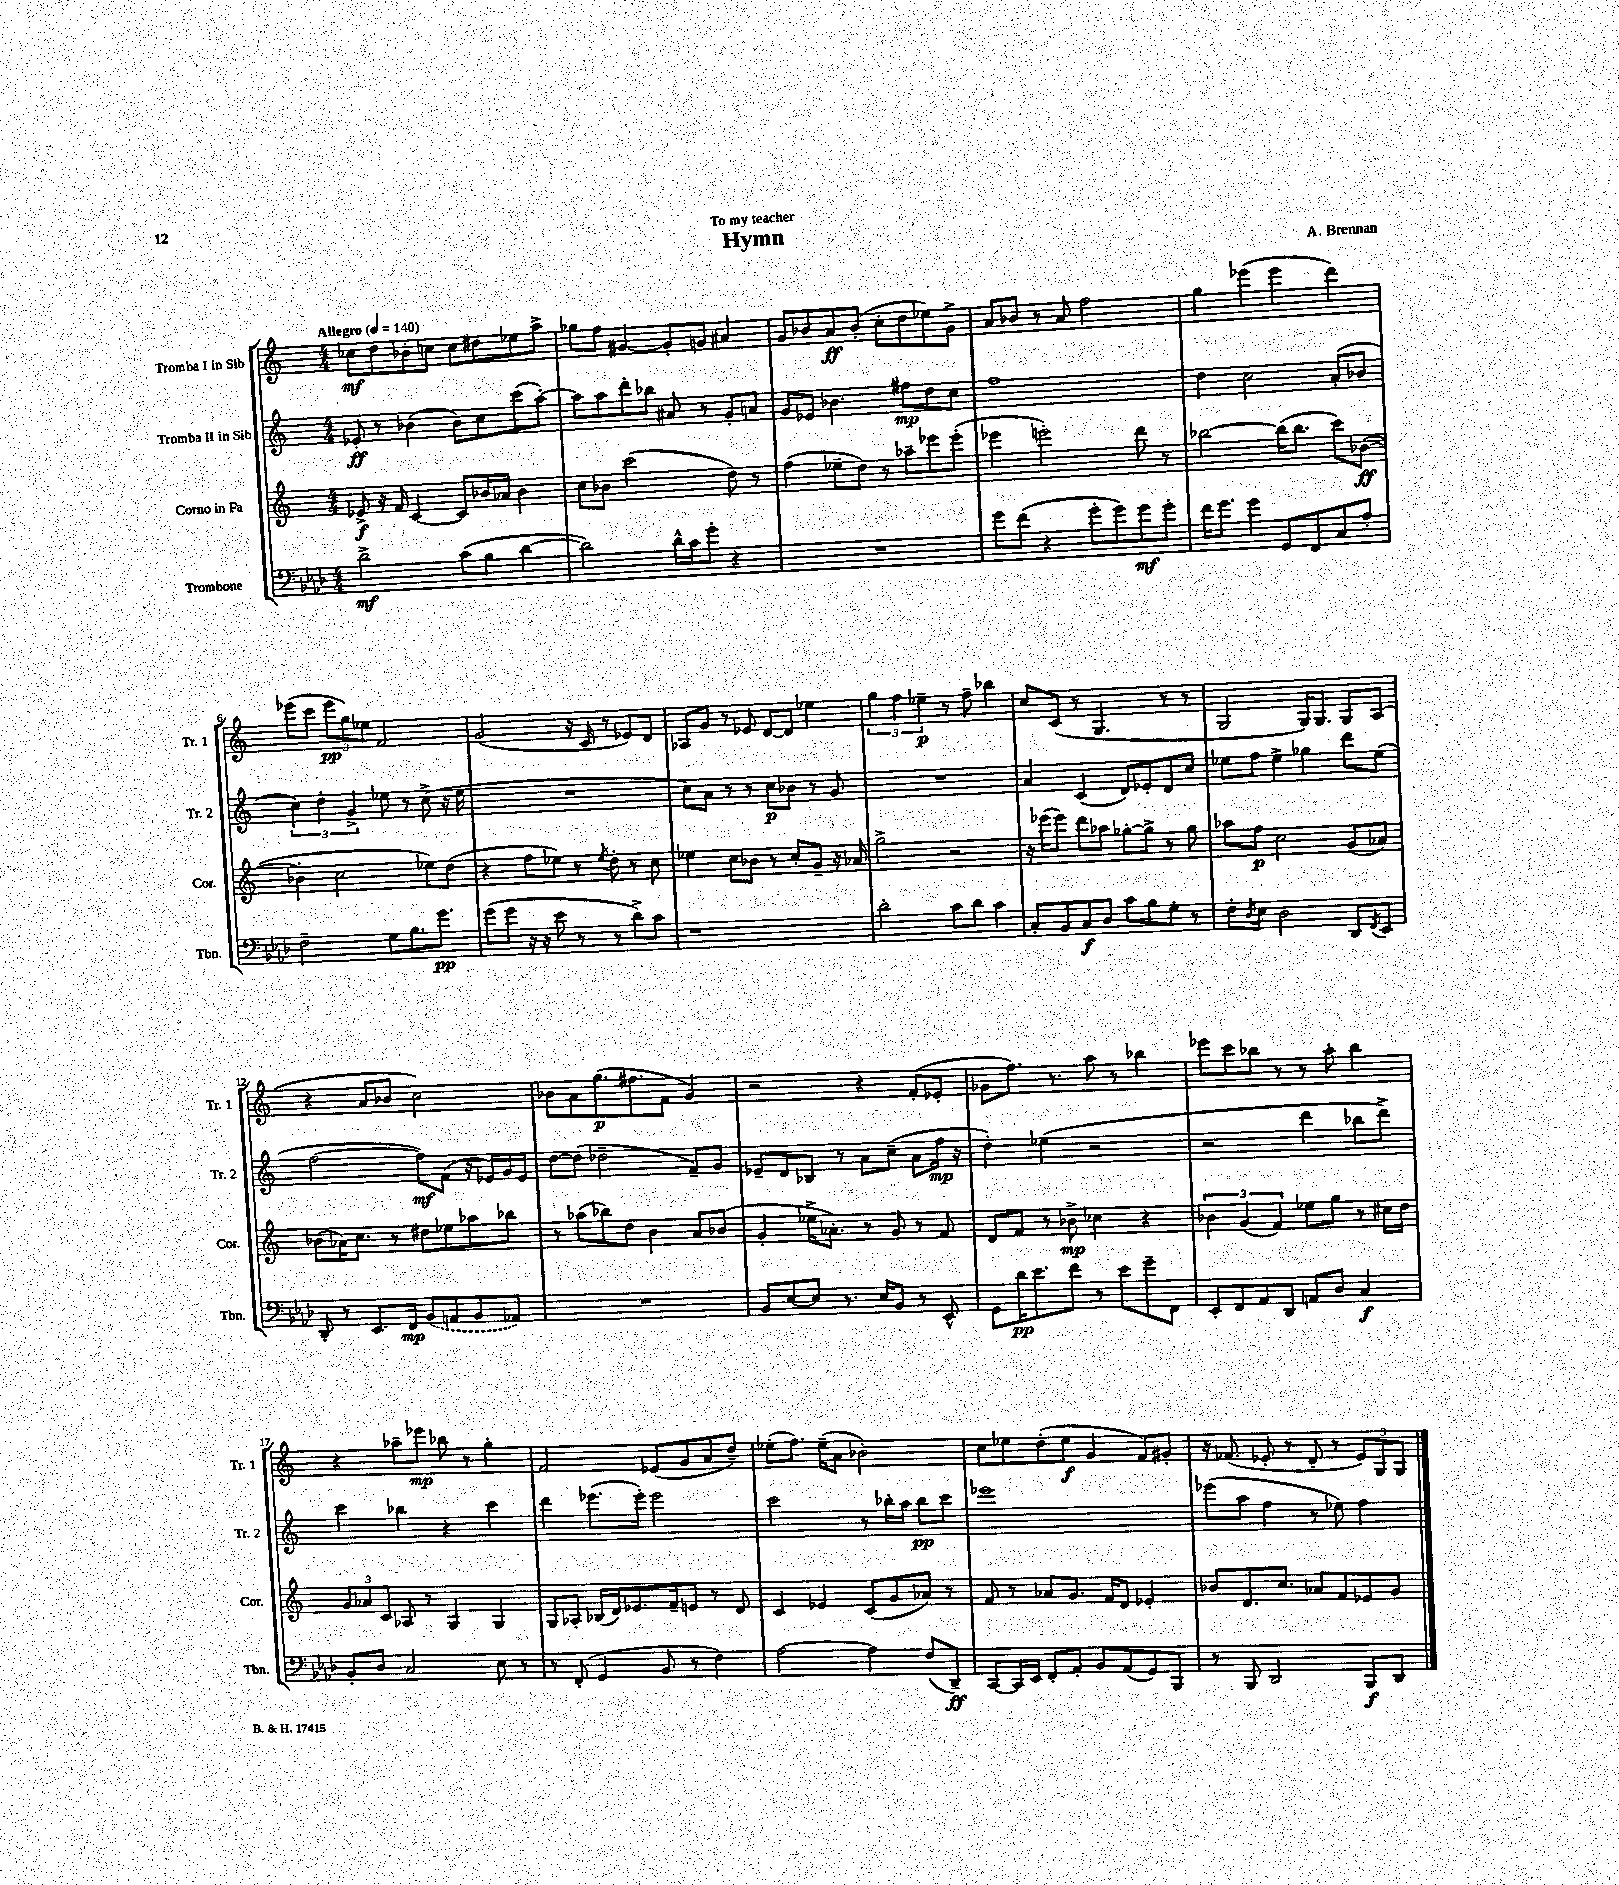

**kern	**kern	**kern	**kern
*staff4	*staff3	*staff2	*staff1
*clefF4	*clefG2	*clefG2	*clefG2
*k[b-e-a-d-]	*k[]	*k[]	*k[]
*M4/4	*M4/4	*M4/4	*M4/4
*MM140	*MM140	*MM140	*MM140
2d-^\	8e-^/	8e-'/	8cc-\L
.	16r	8r	8dd\
.	16f/	.	.
.	[4c/	(4b-\	8b-'\
.	.	.	8cc\J
(8c\L	8c/]L	8b-\L)	8cc\L
8B-\J	16b-/L	8cc\	8dd#\
.	16a-/JJ	.	.
[4d-\	4b-\	(8ccc\	8ee-\
.	.	[8aa'\J)	8aa^\J
=	=	=	=
2d-\])	8cc\L	8aa\]L	8gg-\L
.	8b-\J	8aa\	8ff\J
.	(2ccc\	8ddd'\	[4g#/
.	.	8bb-\J	.
16d-^^\LL	.	8a#/	8g#'/]L
16c\J	.	.	.
8g'\J	.	8r	8g/J
4r	8dd\)	8g'/L	4a#/
.	8r	8a/J	.
=	=	=	=
1r	(4ff\	8g/L	8g/L
.	.	8e-/J	8b-/
.	8ee-~\L	4.b-\	8a/
.	8dd\J)	.	(8b-'/J
.	8r	.	8cc'\L
.	8aa-~\L	8ff#\L	8dd\
.	8eee-\	8dd\	8ee-\)
.	(8eee-'\J	8cc\J	8g^\J
=	=	=	=
8g\L	4eee-\	1ff	8a/L
(8f\J	.	.	8b-/J
4r	2eee'\)	.	8r
.	.	.	8a/
8g'\L	.	.	2ff\
8g\)	.	.	.
8g\	8ddd\	.	.
8g'\J	8r	.	.
=	=	=	=
16f\LK	[2bb-\	4dd\	4gg\
8.g\J	.	.	.
4g\	.	2cc\	(4eee-\
8GG/L	(16bb-\]LK	.	4eee-\
.	8.bb-\J	.	.
8FF/	.	.	.
8C/	8ccc\L)	(8a'/L	4ddd\)
8A-'/J	([8b-\J	8b-/J	.
=	=	=	=
2F~\	4b-'\]	6cc\)	(8eee-\L
.	.	.	8ccc\J
.	.	6dd'\	.
.	2cc\	.	12eee-\L
.	.	6g^/	12gg\)
.	.	.	12ee-\J
8G\L	.	8ee-\	2f/
8.B-\	.	8r	.
.	8ee-\L)	(8cc^\	.
8.g\J	.	.	.
.	(8dd\J	16r	.
.	.	16ee-\	.
=	=	=	=
(8g\L	4r	1r	(2g/
8g\J	.	.	.
16r	8ff\L	.	.
16r	.	.	.
8e-\	8ee-\J)	.	.
8r	8r	.	16r
.	.	.	16c/
.	8qee-/	.	.
8r	8dd'\	.	8r
8d-^\L)	8r	.	8e-/L)
8c\J	8cc\	.	8d/J
=	=	=	=
1r	4ee-\	8cc\L)	8A-/L
.	.	8a\J	8g/J
.	8cc\L	8r	8r
.	8b-\J	8r	8e-/
.	8r	8cc\L	[8d/L
.	8cc'/L	8b-\J	8d/]J
.	8g~/J	8r	4ee-\
.	16r	8g/	.
.	16a-/	.	.
=	=	=	=
2d-'\	2gg^\	1r	6gg\
.	.	.	6ff\
.	.	.	6ee-~\
8c\L	2r	.	8r
8d-\J	.	.	8ff~\
4c\	.	.	4bb-\
=	=	=	=
8C'/L	16r	4a/	8cc/L
.	(16eee-\LK	.	.
8BB-/	8eee-\J)	.	(8c/J
8C/	8ddd\L	(4c/	8r
8D-/J	8aa-\J	.	4.G/
8c\L	[8gg-'\L	8d/L)	.
8B-\	8gg-^\]J	8e-'/	.
8G'\J	8r	8d/	8r
8r	8gg-\	8cc/J	8r
=	=	=	=
8F'\L	8aa-\L	8ee-\L	2G/
8qD-/	.	.	.
8E-\J	8ff\J	8ff\J	.
2D-\	2cc\	4ee-^\	.
.	.	4gg-\	16G/LK)
.	.	.	8.G/J
8DD-/L	(8g/L	8ddd\L	8G/L
8qFF/	.	.	.
8EE-/J	8a-/J)	(8ee-\J	(8A/J
=	=	=	=
8DD-'/	(8b-\L	[2ff\	4r
8r	16a-\K)	.	.
.	8.cc\J	.	.
8.EE-/L	.	.	8a/L
.	8r	.	8b-/J
16FF/Jk	.	.	.
(8BB-/L	8dd#\L	8ff\]L)	2cc\)
8AA/	8ee-\	(8f\J	.
8BB-/	8aa-\	16r	.
.	.	16e-/LL)	.
8AA-/J)	8bb-\J	16g/	.
.	.	16e-/JJ	.
=	=	=	=
1r	8r	[8dd\L	8b-\L
.	(8aa-\L	(8dd\]J	8a\
.	8bb-\)	2dd-~\	(8.gg\
.	8dd\J	.	.
.	.	.	8.ff#\
.	4b\	.	.
.	.	.	8f\J
.	8a/L	8f~/L)	4g/)
.	(8b-/J	8g/J	.
=	=	=	=
8BB-/L	4g'/	8e-~/L	2r
[8E-/	.	8d/	.
8E-/]J	16ee-^\LK	8B-/J	.
.	8.a-'\J)	.	.
8.r	.	8r	.
.	8r	8a\L	4r
16E-/LK	.	.	.
8BB-/J	8g/	(8cc~\J	.
8r	8r	8a\L	(8f'/L
8EE-^^/	8f/	16ff\Jk	8e-'/J
.	.	16r	.
=	=	=	=
8GG\L	8d/L	4dd'\)	8g-\L
16d-\K	8f/J	.	8.ff\J)
8.e-\	.	.	.
.	8r	(4ee-\	.
.	.	.	8.r
8f\J	8b-^\	.	.
8r	4cc-\	2r	8aa\
8e-\L	.	.	8r
8g~\	4r	.	4bb-\
8FF\J	.	.	.
=	=	=	=
8EE-'/L	6b-\	2r	8eee-\L
8FF/	.	.	8ccc\
.	(6g/	.	.
8AA-/	.	.	8bb-\J
.	6f/)	.	.
8DD-/J	.	.	8r
8AA/L	8ee-\L	4ddd\	8r
8D-/J	8gg\J	.	8aa'\
4C/	8r	8bb-\L	4bb-\
.	16cc#\LL	8ddd^\J)	.
.	16dd\JJ	.	.
=	=	=	=
8BB-'/L	12g/L	4ccc\	4r
.	12a-/	.	.
8D-/J	.	.	.
.	12c/J	.	.
2C/	8A-/	4bb-\	8aa-~\L
.	8r	.	8eee-\J
.	4G/	4r	8bb-\
.	.	.	8r
8E-\	4G/	4ccc\	4gg'\
8r	.	.	.
=	=	=	=
8r	8G/L	4ddd\	2f/
(8FF'/	8A-'/J	.	.
4GG/	(16B-/LL	(8.eee-\L	.
.	16d/J)	.	.
.	8.e-/	.	.
.	.	16eee-'\Jk)	.
8BB-/	.	2eee-\	(8e-/L
.	16f~/k	.	.
8r	8e/J	.	8g/
4F\)	8r	.	8a/
.	8d/	.	8dd~/J)
=	=	=	=
[2A-\	4c/	2ccc\	(8ee-'\L
.	.	.	8.ff\J)
.	4e-/	.	.
.	.	.	(16ee-~\LK
.	.	.	8a\J
4A-\]	(8c/L	8r	2b-'\)
.	8g/	16bb-'\LL	.
.	.	16aa\JJ	.
(8F/L	8a-/J)	8bb-\L	.
8DD-~/J)	8r	8ccc\J	.
=	=	=	=
[8CC/L	8f/	1eee-	8cc\L
16CC/]L	8r	.	8ee-\
16EE-/JJ	.	.	.
8FF'/L	8a-/L	.	(8dd'\
8AA-'/J	8.g/J	.	8ee-\J
8BB-/L	.	.	4g/
.	16f/LK	.	.
(8AA-/	8d/J	.	.
8GG/)	4e-'/	.	8f/L)
8BBB-/J	.	.	8g#'/J
=	=	=	=
8r	8b-/L	(8eee-\L	16r
.	.	.	(8.f-/
8BBB-/	8.d/	8aa\J	.
2DD-/	.	4ff\	8e-'/
.	8.cc/J	.	.
.	.	.	8r
.	8a-/L	8r	8d'/
.	8f/	8ee-\)	8r
8BBB-/L	8e-/	4ff\	12e-/L)
.	.	.	12G/
8DD-/J	8g/J	.	.
.	.	.	12G/J
==	==	==	==
*-	*-	*-	*-
